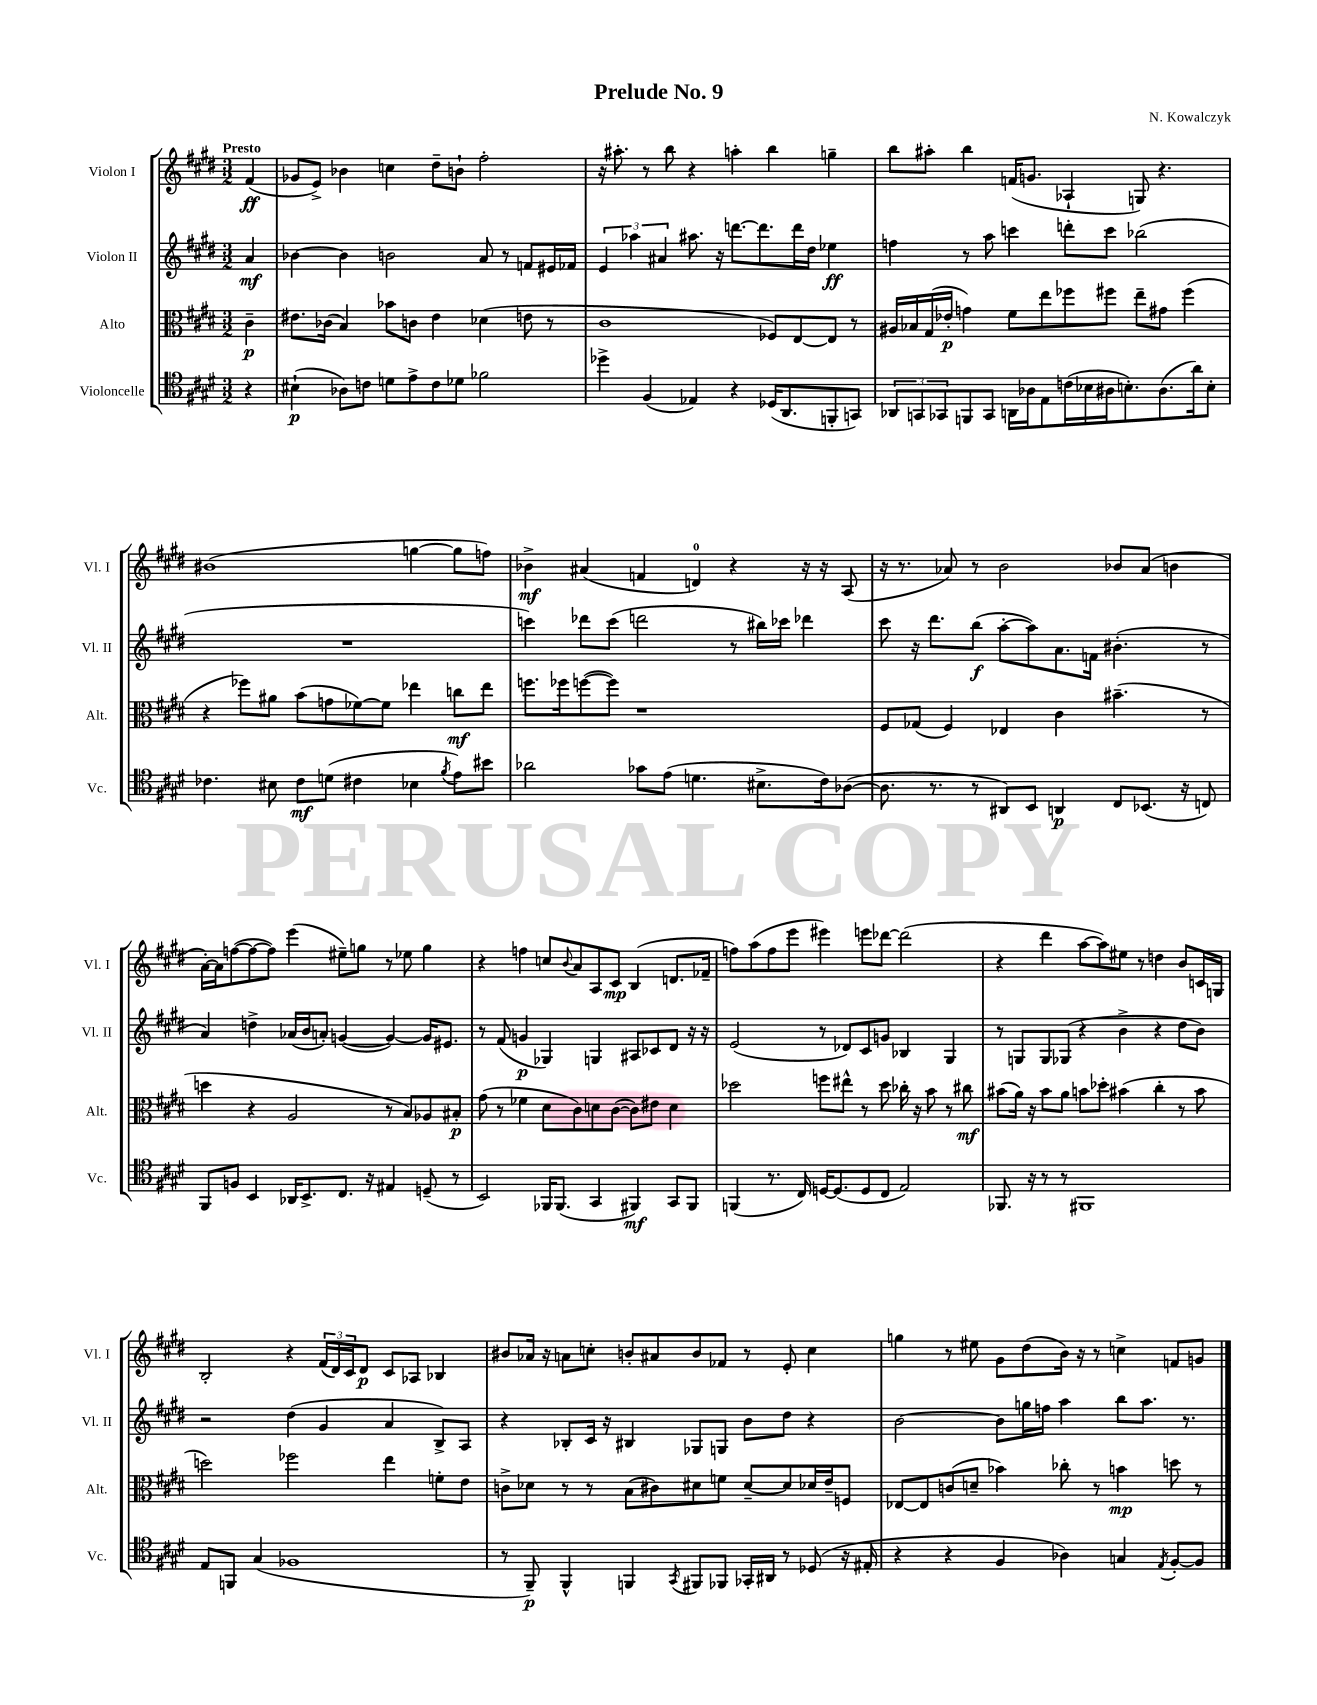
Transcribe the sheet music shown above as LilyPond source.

\header { title = "Prelude No. 9" composer = "N. Kowalczyk" }
<<
\new StaffGroup <<
\new Staff = "s0" \with { instrumentName = "Violon I" shortInstrumentName = "Vl. I" } {
    \clef treble \key e \major \numericTimeSignature \time 3/2 \partial 4 \tempo "Presto"
    fis'4\ff( |
    ges'8 e'8->) bes'4 c''4 dis''8-- b'8-! fis''2-. |
    r16 ais''8.-. r8 b''8 r4 a''4-. b''4 g''4-- |
    b''8 ais''8-. b''4 f'16( g'8. aes4-! g8) r4. |
    bis'1( g''4~ g''8 f''8) |
    bes'4->\mf ais'4( f'4 d'4-0) r4 r16 r16 a8( |
    r16 r8. aes'8) r8 b'2 bes'8 aes'8( b'4 |
    a'16~-.) a'16 f''8~( f''8~ f''8) e'''4( eis''8--) g''8 r8 ees''8 g''4 |
    r4 f''4 c''8 \appoggiatura { b'8 } a'8 a8 cis'8\mp b4( d'8. fes'16-- |
    f''8) a''8( f''8 e'''8 eis'''4) e'''8 des'''8~ des'''2( |
    r4 dis'''4 a''8~ a''8) eis''8 r8 d''4 b'8 c'16 g16 |
    b2-. r4 \tuplet 3/2 { fis'16( dis'16) cis'16 } dis'8\p cis'8 aes8 bes4 |
    bis'8 aes'16 r16 a'8 c''8-. b'8-. ais'8 b'8 fes'8 r8 e'8-. c''4 |
    g''4 r8 eis''8 gis'8 dis''8( b'16) r16 r8 c''4-> f'8 g'8 \bar "|." |
}
\new Staff = "s1" \with { instrumentName = "Violon II" shortInstrumentName = "Vl. II" } {
    \clef treble \key e \major \numericTimeSignature \time 3/2 \partial 4
    a'4\mf |
    bes'4~ bes'4 b'2 a'8 r8 f'8 eis'16 fes'16 |
    \tuplet 3/2 { e'4 aes''4 ais'4 } ais''8. r16 d'''8.~ d'''8. d'''16 dis''16 ees''4\ff |
    f''4 r8 a''8 c'''4 d'''8-. c'''8 bes''2( |
    R1. |
    c'''4) des'''8 c'''8( d'''2 r8 bis''16) ces'''16 des'''4 |
    cis'''8 r16 dis'''8. b''8\f( a''8~-. a''8) a'8. f'16 bis'4.-.( r8 |
    a'4) d''4-> aes'16( b'16 a'8-.) g'4~( g'4~) g'16 eis'8. |
    r8 fis'8( g'4\p ges4) g4 ais8 ces'8 dis'8 r16 r16 |
    e'2( r8 des'8) cis'8 g'8 bes4 gis4 |
    r8 g8 g8 ges8( r4 b'4-> r4 dis''8 b'8) |
    r2 dis''4( gis'4 a'4 b8->) a8 |
    r4 bes8-. cis'16 r16 bis4 ges8 g8 b'8 dis''8 r4 |
    b'2~ b'8 g''16 f''16 a''4 b''8 a''8. r8. \bar "|." |
}
\new Staff = "s2" \with { instrumentName = "Alto" shortInstrumentName = "Alt." } {
    \clef alto \key e \major \numericTimeSignature \time 3/2 \partial 4
    cis'4--\p |
    eis'8. ces'16( b4) bes'8 c'8 eis'4 des'4( e'8 r8 |
    cis'1 fes8) e8~ e8 r8 |
    ais16 bes16 gis16( ees'16-.\p g'4) fis'8 e''8 fes''8 fis''8 e''8-- gis'8 fis''4( |
    r4 fes''8) ais'8 b'8( g'8 fes'8~) fes'8 ees''4 c''8\mf ees''8 |
    f''8. fes''16 f''8~( f''8) r1 |
    fis8 ges8( fis4) ees4 cis'4 bis'4.--( r8 |
    d''4 r4 a2 r8 b8) aes8 bis8-.\p |
    gis'8( r8 fes'4 dis'8 cis'8) d'8 cis'8~( cis'8) eis'8 d'4 |
    des''2 f''8 eis''8-^ r8 des''8 ces''16-. r16 b'8 r8 cis''8\mf |
    bis'8( a'16) r16 bis'8 a'8 b'8 des''8-. bis'4( cis''4-. r8 bis'8 |
    d''2) fes''2 e''4 f'8-. e'8 |
    c'8-> des'8 r8 r8 b8( cis'8) dis'8 f'8 dis'8~-- dis'8 des'16 e'16-- f8 |
    ees8~ ees8 c'8( d'8-- bes'4) ces''8-. r8 b'4\mp d''8 r8 \bar "|." |
}
\new Staff = "s3" \with { instrumentName = "Violoncelle" shortInstrumentName = "Vc." } {
    \clef tenor \key e \major \numericTimeSignature \time 3/2 \partial 4
    r4 |
    bis4-!\p( aes8) c'8 d'8 e'8-> c'8 des'8 fes'2 |
    des''4-> fis4( ees4) r4 des16( a,8. f,8-. g,8) |
    \tuplet 3/2 { aes,8 g,8 ges,8 } f,8 ges,8 a,16 aes16 e8 c'16( bes16 ais16 b8.-.) ais8.( a'16) b8-. |
    ces'4. bis8 ces'8\mf d'8( cis'4 bes4 \acciaccatura { fis'8 } e'8) bis'8 |
    aes'2 ges'8 e'8( d'4. bis8.-> cis'16) aes8~( |
    aes8. r8. r8 ais,8) b,8 a,4\p cis8 bes,8.( r16 c8) |
    fis,8 f8 b,4 aes,16 b,8.-> cis8. r16 eis4 d8--( r8 |
    b,2) fes,16 fes,8.( gis,4 fis,4\mf) gis,8 fis,8 |
    f,4( r8. cis16) d16~ d8.( d8 cis8 e2) |
    fes,8. r16 r8 r8 fis,1 |
    e8 f,8 gis4( fes1 |
    r8 fis,8--\p) fis,4-^ f,4 \acciaccatura { gis,8 } fis,8 fes,8 ges,16-. ais,16 r8 des8( r16 eis16-. |
    r4 r4 fis4 aes4) g4 \acciaccatura { e8 } fis8~-. fis8 \bar "|." |
}
>>
>>
\layout { \context { \Score \remove "Bar_number_engraver" } }
